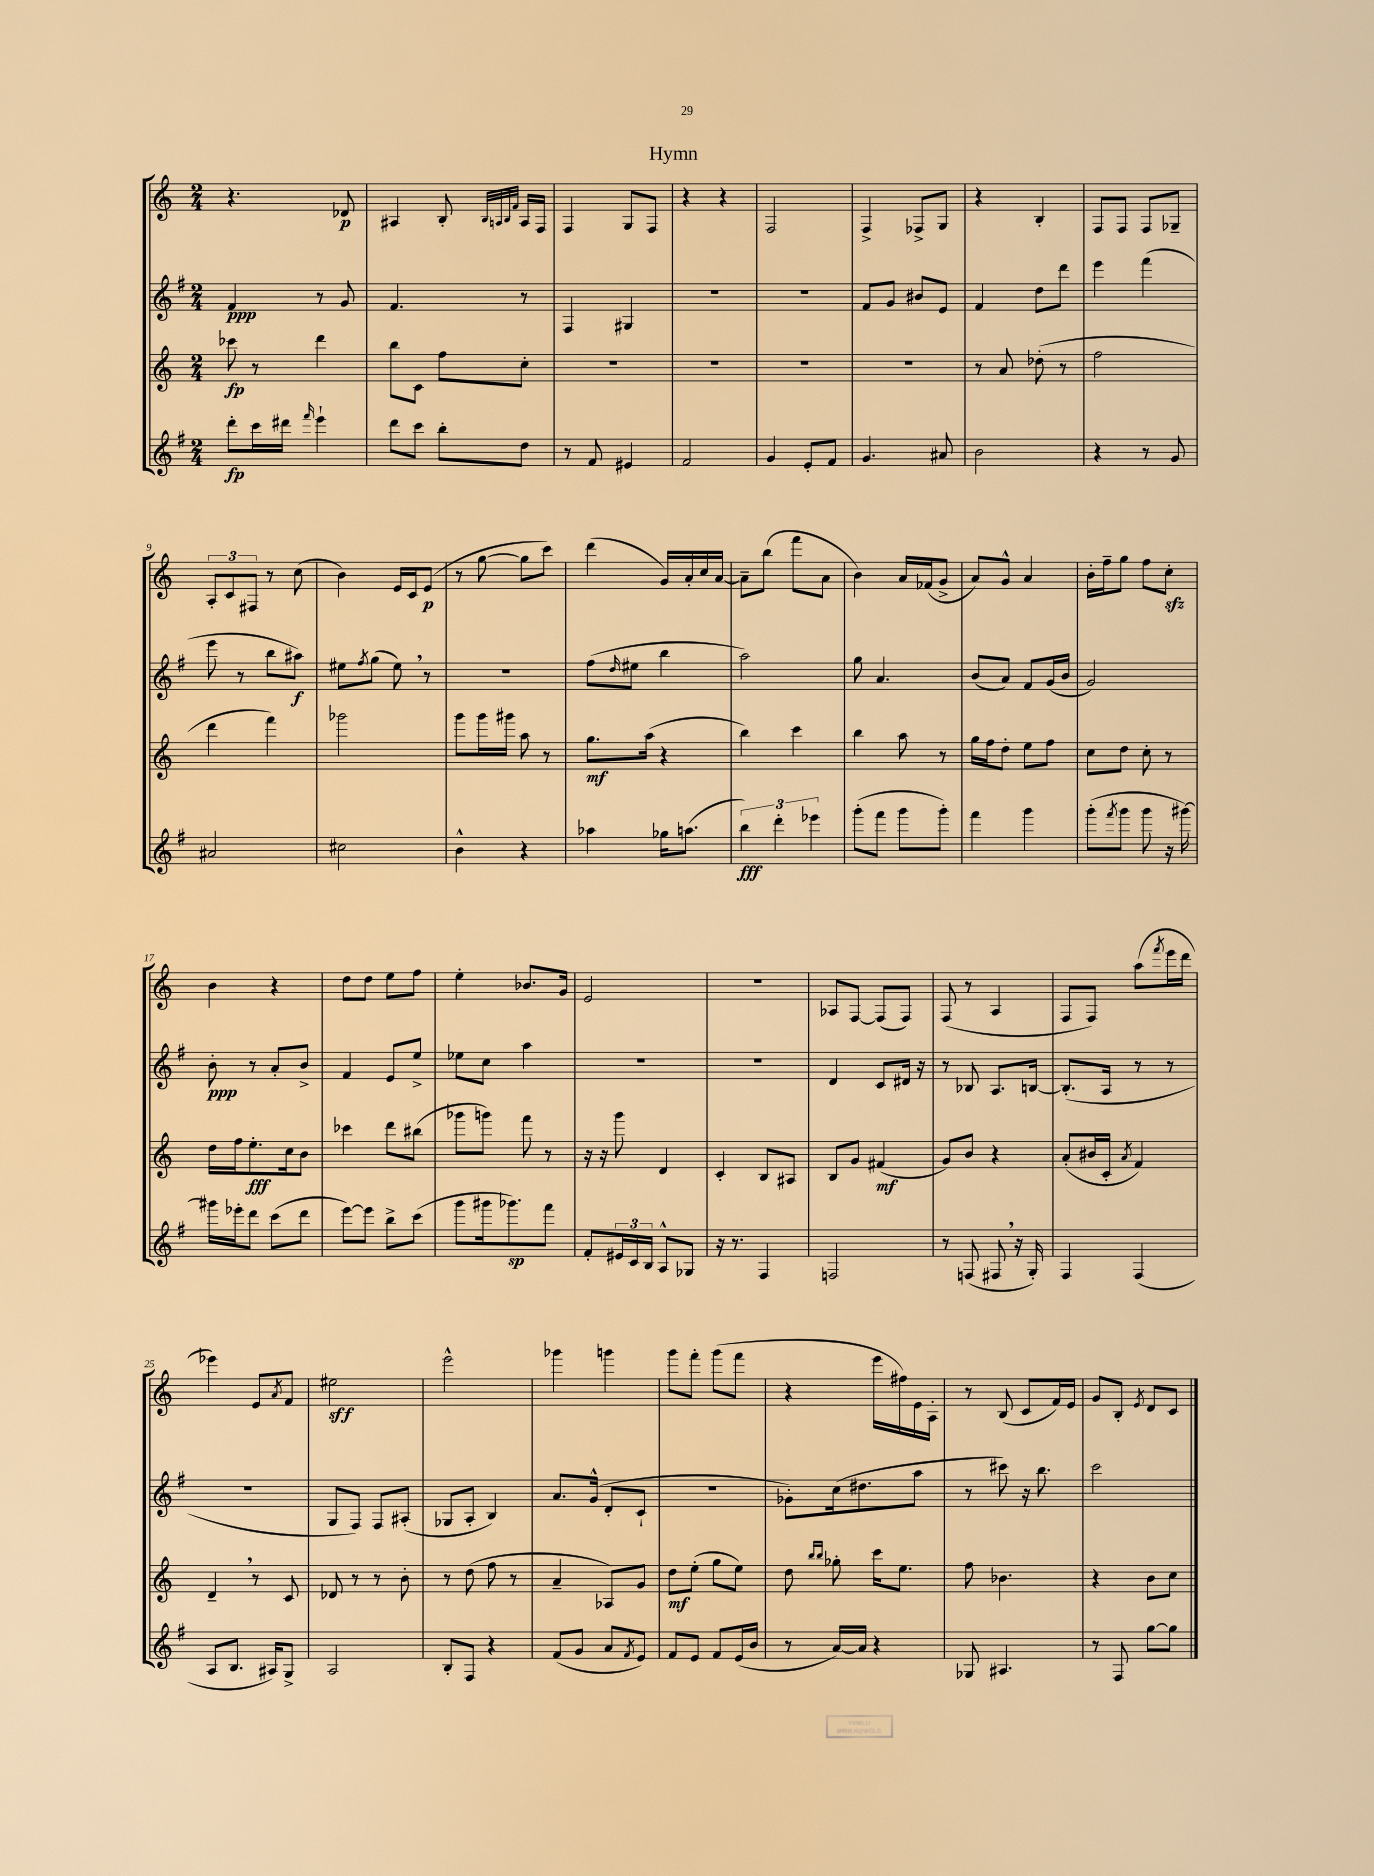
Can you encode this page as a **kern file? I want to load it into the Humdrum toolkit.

**kern	**dynam	**kern	**dynam	**kern	**dynam	**kern	**dynam
*part4	*part4	*part3	*part3	*part2	*part2	*part1	*part1
*staff4	*staff4	*staff3	*staff3	*staff2	*staff2	*staff1	*staff1
*clefG2	*	*clefG2	*	*clefG2	*	*clefG2	*
*k[f#]	*	*k[]	*	*k[f#]	*	*k[]	*
*M2/4	*	*M2/4	*	*M2/4	*	*M2/4	*
=1	=1	=1	=1	=1	=1	=1	=1
8ddd'\L	fp	8ccc-X\	fp	4f#/	ppp	4.r	.
16ccc\L	.	8r	.	.	.	.	.
16ddd#X\JJ	.	.	.	.	.	.	.
16qqfff#/	.	.	.	.	.	.	.
4eee`\	.	4ddd\	.	8r	.	.	.
.	.	.	.	8g/	.	8d-X/	p
=2	=2	=2	=2	=2	=2	=2	=2
8ddd\L	.	8bb\L	.	4.f#/	.	4A#X/	.
8ccc\J	.	8c\J	.	.	.	.	.
8bb'\L	.	8ff\L	.	.	.	8B'/	.
.	.	.	.	.	.	32qqB/LLL	.
.	.	.	.	.	.	32qqAn/	.
.	.	.	.	.	.	32qqB/	.
.	.	.	.	.	.	32qqf/JJJ	.
8dd\J	.	8cc'\J	.	8r	.	16A/LL	.
.	.	.	.	.	.	16F/JJ	.
=3	=3	=3	=3	=3	=3	=3	=3
8r	.	2r	.	4F#/	.	4F/	.
8f#/	.	.	.	.	.	.	.
4e#X/	.	.	.	4G#X/	.	8G/L	.
.	.	.	.	.	.	8F/J	.
=4	=4	=4	=4	=4	=4	=4	=4
2f#/	.	2r	.	2r	.	4r	.
.	.	.	.	.	.	4r	.
=5	=5	=5	=5	=5	=5	=5	=5
4g/	.	2r	.	2r	.	2F/	.
8e'/L	.	.	.	.	.	.	.
8f#/J	.	.	.	.	.	.	.
=6	=6	=6	=6	=6	=6	=6	=6
4.g/	.	2r	.	8f#/L	.	4F^/	.
.	.	.	.	8g/J	.	.	.
.	.	.	.	8b#X/L	.	8F-X^/L	.
8a#X/	.	.	.	8e/J	.	8G/J	.
=7	=7	=7	=7	=7	=7	=7	=7
2b\	.	8r	.	4f#/	.	4r	.
.	.	8a/	.	.	.	.	.
.	.	(8dd-X'\	.	8dd\L	.	4B'/	.
.	.	8r	.	8ddd\J	.	.	.
=8	=8	=8	=8	=8	=8	=8	=8
4r	.	2ff\	.	4eee\	.	8F/L	.
.	.	.	.	.	.	8F/J	.
8r	.	.	.	(4fff#\	.	8F/L	.
8g/	.	.	.	.	.	8G-X~/J	.
!!LO:LB:g=z
=9	=9	=9	=9	=9	=9	=9	=9
2a#X/	.	4ddd\	.	8eee\	.	12A'/L	.
.	.	.	.	.	.	12c/	.
.	.	.	.	8r	.	.	.
.	.	.	.	.	.	12F#X/J	.
.	.	4fff\)	.	8bb\L	.	8r	.
.	.	.	.	8aa#X\J)	f	(8cc\	.
=10	=10	=10	=10	=10	=10	=10	=10
2cc#X\	.	2ggg-X\	.	8ee#X\L	.	4b\)	.
.	.	.	.	8qff#/	.	.	.
.	.	.	.	(8gg\J	.	.	.
.	.	.	.	8ee#,\)	.	16e/LL	.
.	.	.	.	.	.	16c/J	.
.	.	.	.	8r	.	(8e/J	p
=11	=11	=11	=11	=11	=11	=11	=11
4b^^\	.	8ggg\L	.	2r	.	8r	.
.	.	16ggg\L	.	.	.	[8gg\	.
.	.	16ggg#X\JJ	.	.	.	.	.
4r	.	8aa\	.	.	.	8gg\L]	.
.	.	8r	.	.	.	8ccc\J)	.
=12	=12	=12	=12	=12	=12	=12	=12
4aa-X\	.	8.gg\L	mf	(8ff#\L	.	(4ddd\	.
.	.	.	.	16qqdd/	.	.	.
.	.	.	.	8ee#X\J	.	.	.
.	.	(16aa\Jk	.	.	.	.	.
16gg-X\KL	.	4r	.	4bb\	.	16g/LL)	.
(8.aan\J	.	.	.	.	.	16a'/	.
.	.	.	.	.	.	16cc/	.
.	.	.	.	.	.	[16a/JJ	.
=13	=13	=13	=13	=13	=13	=13	=13
6bb\)	fff	4bb\)	.	2aa\)	.	8a~\L]	.
.	.	.	.	.	.	(8bb\J	.
6ddd'\	.	.	.	.	.	.	.
.	.	4ccc\	.	.	.	8fff\L	.
6eee-X\	.	.	.	.	.	.	.
.	.	.	.	.	.	8a\J	.
=14	=14	=14	=14	=14	=14	=14	=14
(8ggg'\L	.	4bb\	.	8gg\	.	4b\)	.
8fff#\J	.	.	.	4.a/	.	.	.
8ggg\L	.	8aa\	.	.	.	16a/LL	.
.	.	.	.	.	.	(16f-X/J	.
8ggg'\J)	.	8r	.	.	.	8g^/J	.
=15	=15	=15	=15	=15	=15	=15	=15
4fff#\	.	16gg\LL	.	(8b/L	.	8a/L)	.
.	.	16ff\J	.	.	.	.	.
.	.	8dd'\J	.	8a/J)	.	8g^^/J	.
4ggg\	.	8ee\L	.	8f#/L	.	4a/	.
.	.	8ff\J	.	(16g/L	.	.	.
.	.	.	.	16b/JJ	.	.	.
=16	=16	=16	=16	=16	=16	=16	=16
(8ggg'\L	.	8cc\L	.	2g/)	.	16b'\LL	.
.	.	.	.	.	.	16ff~\J	.
8qfff#/	.	.	.	.	.	.	.
8ggg\J	.	8dd\J	.	.	.	8gg\J	.
8ggg\	.	8cc'\	.	.	.	8ff\L	.
16r	.	8r	.	.	.	8cczz'\J	.
[16ggg#X\)	.	.	.	.	.	.	.
!!LO:LB:g=z
=17	=17	=17	=17	=17	=17	=17	=17
16ggg#X\LL]	.	16dd\LL	.	8b'\	ppp	4b\	.
16eee-X'\J	.	16ff\J	.	.	.	.	.
8ddd\J	.	8.ee'\	fff	8r	.	.	.
(8ccc\L	.	.	.	8a'/L	.	4r	.
.	.	16cc\k	.	.	.	.	.
8ddd\J	.	8b\J	.	8b^/J	.	.	.
=18	=18	=18	=18	=18	=18	=18	=18
[8eee\L)	.	4ccc-X\	.	4f#/	.	8dd\L	.
8eee\J]	.	.	.	.	.	8dd\J	.
8bb^\L	.	8ddd\L	.	8e/L	.	8ee\L	.
(8ccc\J	.	(8bb#X\J	.	8ee^/J	.	8ff\J	.
=19	=19	=19	=19	=19	=19	=19	=19
8ggg\L	.	8ggg-X\L	.	8ee-X\L	.	4ee'\	.
16ggg#X\k	.	8gggn\J)	.	8cc\J	.	.	.
8.ggg-X\)	sp	.	.	.	.	.	.
.	.	8fff\	.	4aa\	.	8.b-X/L	.
8fff#\J	.	8r	.	.	.	.	.
.	.	.	.	.	.	16g/Jk	.
=20	=20	=20	=20	=20	=20	=20	=20
8f#'/L	.	16r	.	2r	.	2e/	.
.	.	16r	.	.	.	.	.
24e#X/L	.	8ggg\	.	.	.	.	.
24c/	.	.	.	.	.	.	.
24B/JJ	.	.	.	.	.	.	.
8A^^/L	.	4d/	.	.	.	.	.
8G-X/J	.	.	.	.	.	.	.
=21	=21	=21	=21	=21	=21	=21	=21
16r	.	4c'/	.	2r	.	2r	.
8.r	.	.	.	.	.	.	.
4F#/	.	8B/L	.	.	.	.	.
.	.	8A#X/J	.	.	.	.	.
=22	=22	=22	=22	=22	=22	=22	=22
2Fn/	.	8B/L	.	4d/	.	8A-X/L	.
.	.	8g/J	.	.	.	[8F/J	.
.	.	(4f#X/	mf	8c/L	.	(8F/L]	.
.	.	.	.	16d#X/Jk	.	8F/J)	.
.	.	.	.	16r	.	.	.
=23	=23	=23	=23	=23	=23	=23	=23
8r	.	8g/L)	.	8r	.	(8F/	.
(8Fn/	.	8b/J	.	8B-X/	.	8r	.
8F#X,/	.	4r	.	8.A/L	.	4A/	.
16r	.	.	.	.	.	.	.
16G'/)	.	.	.	[16Bn/Jk	.	.	.
=24	=24	=24	=24	=24	=24	=24	=24
4F#/	.	(8a'/L	.	(8.B'/L]	.	8F/L	.
.	.	16b#X/L	.	.	.	8F/J)	.
.	.	16c'/JJ	.	16A/Jk	.	.	.
.	.	8qa/	.	.	.	.	.
(4F#/	.	4f/)	.	8r	.	(8aa\L	.
.	.	.	.	.	.	8qfff/	.
.	.	.	.	8r	.	16eee\L	.
.	.	.	.	.	.	16ddd\JJ	.
!!LO:LB:g=z
=25	=25	=25	=25	=25	=25	=25	=25
8A/L	.	4d~,/	.	2r	.	4eee-X\)	.
8.B/J	.	.	.	.	.	.	.
.	.	8r	.	.	.	8e/L	.
16A#X/KL)	.	.	.	.	.	.	.
.	.	.	.	.	.	8qa/	.
8G^/J	.	8c/	.	.	.	8f/J	.
=26	=26	=26	=26	=26	=26	=26	=26
2A/	.	8d-X/	.	8G/L	.	2ee#X\	sff
.	.	8r	.	8F#/J)	.	.	.
.	.	8r	.	8F#/L	.	.	.
.	.	8b'\	.	(8A#X'/J	.	.	.
=27	=27	=27	=27	=27	=27	=27	=27
8B'/L	.	8r	.	8G-X/L	.	2eee^^\	.
8F#/J	.	(8dd\	.	8A'/J	.	.	.
4r	.	8ff\	.	4B/)	.	.	.
.	.	8r	.	.	.	.	.
=28	=28	=28	=28	=28	=28	=28	=28
(8f#/L	.	4a~/	.	8.a/L	.	4ggg-X\	.
8g/J	.	.	.	.	.	.	.
.	.	.	.	(16g^^/Jk	.	.	.
8a/L	.	8A-X/L)	.	8d'/L	.	4gggn\	.
8qf#/	.	.	.	.	.	.	.
8e/J)	.	8g/J	.	8c`/J	.	.	.
=29	=29	=29	=29	=29	=29	=29	=29
8f#/L	.	8dd\L	mf	2r	.	8ggg\L	.
8e/J	.	(8ee'\J	.	.	.	8fff'\J	.
8f#/L	.	8gg\L	.	.	.	(8ggg\L	.
(16e/L	.	8ee\J)	.	.	.	8fff\J	.
16b/JJ	.	.	.	.	.	.	.
=30	=30	=30	=30	=30	=30	=30	=30
8r	.	8dd\	.	8g-X'\L)	.	4r	.
.	.	16qqbb/LL	.	.	.	.	.
.	.	16qqbb/JJ	.	.	.	.	.
[16a/LL)	.	8gg-X'\	.	(16cc\k	.	.	.
16a/JJ]	.	.	.	8.dd#X\	.	.	.
4r	.	16ccc\KL	.	.	.	16eee\LL	.
.	.	8.ee\J	.	.	.	16ff#X\)	.
.	.	.	.	8aa\J	.	16e\	.
.	.	.	.	.	.	16A'\JJ	.
=31	=31	=31	=31	=31	=31	=31	=31
8G-X/	.	8ff\	.	8r	.	8r	.
4.A#X/	.	4.b-X\	.	8ccc#X\)	.	(8B/	.
.	.	.	.	16r	.	8c/L	.
.	.	.	.	8.bb\	.	.	.
.	.	.	.	.	.	16f/L)	.
.	.	.	.	.	.	16e/JJ	.
=32	=32	=32	=32	=32	=32	=32	=32
8r	.	4r	.	2ccc\	.	8g/L	.
8F#/	.	.	.	.	.	8B'/J	.
.	.	.	.	.	.	8qe/	.
[8gg\L	.	8b\L	.	.	.	8d/L	.
8gg\J]	.	8cc\J	.	.	.	8c/J	.
==	==	==	==	==	==	==	==
*-	*-	*-	*-	*-	*-	*-	*-
